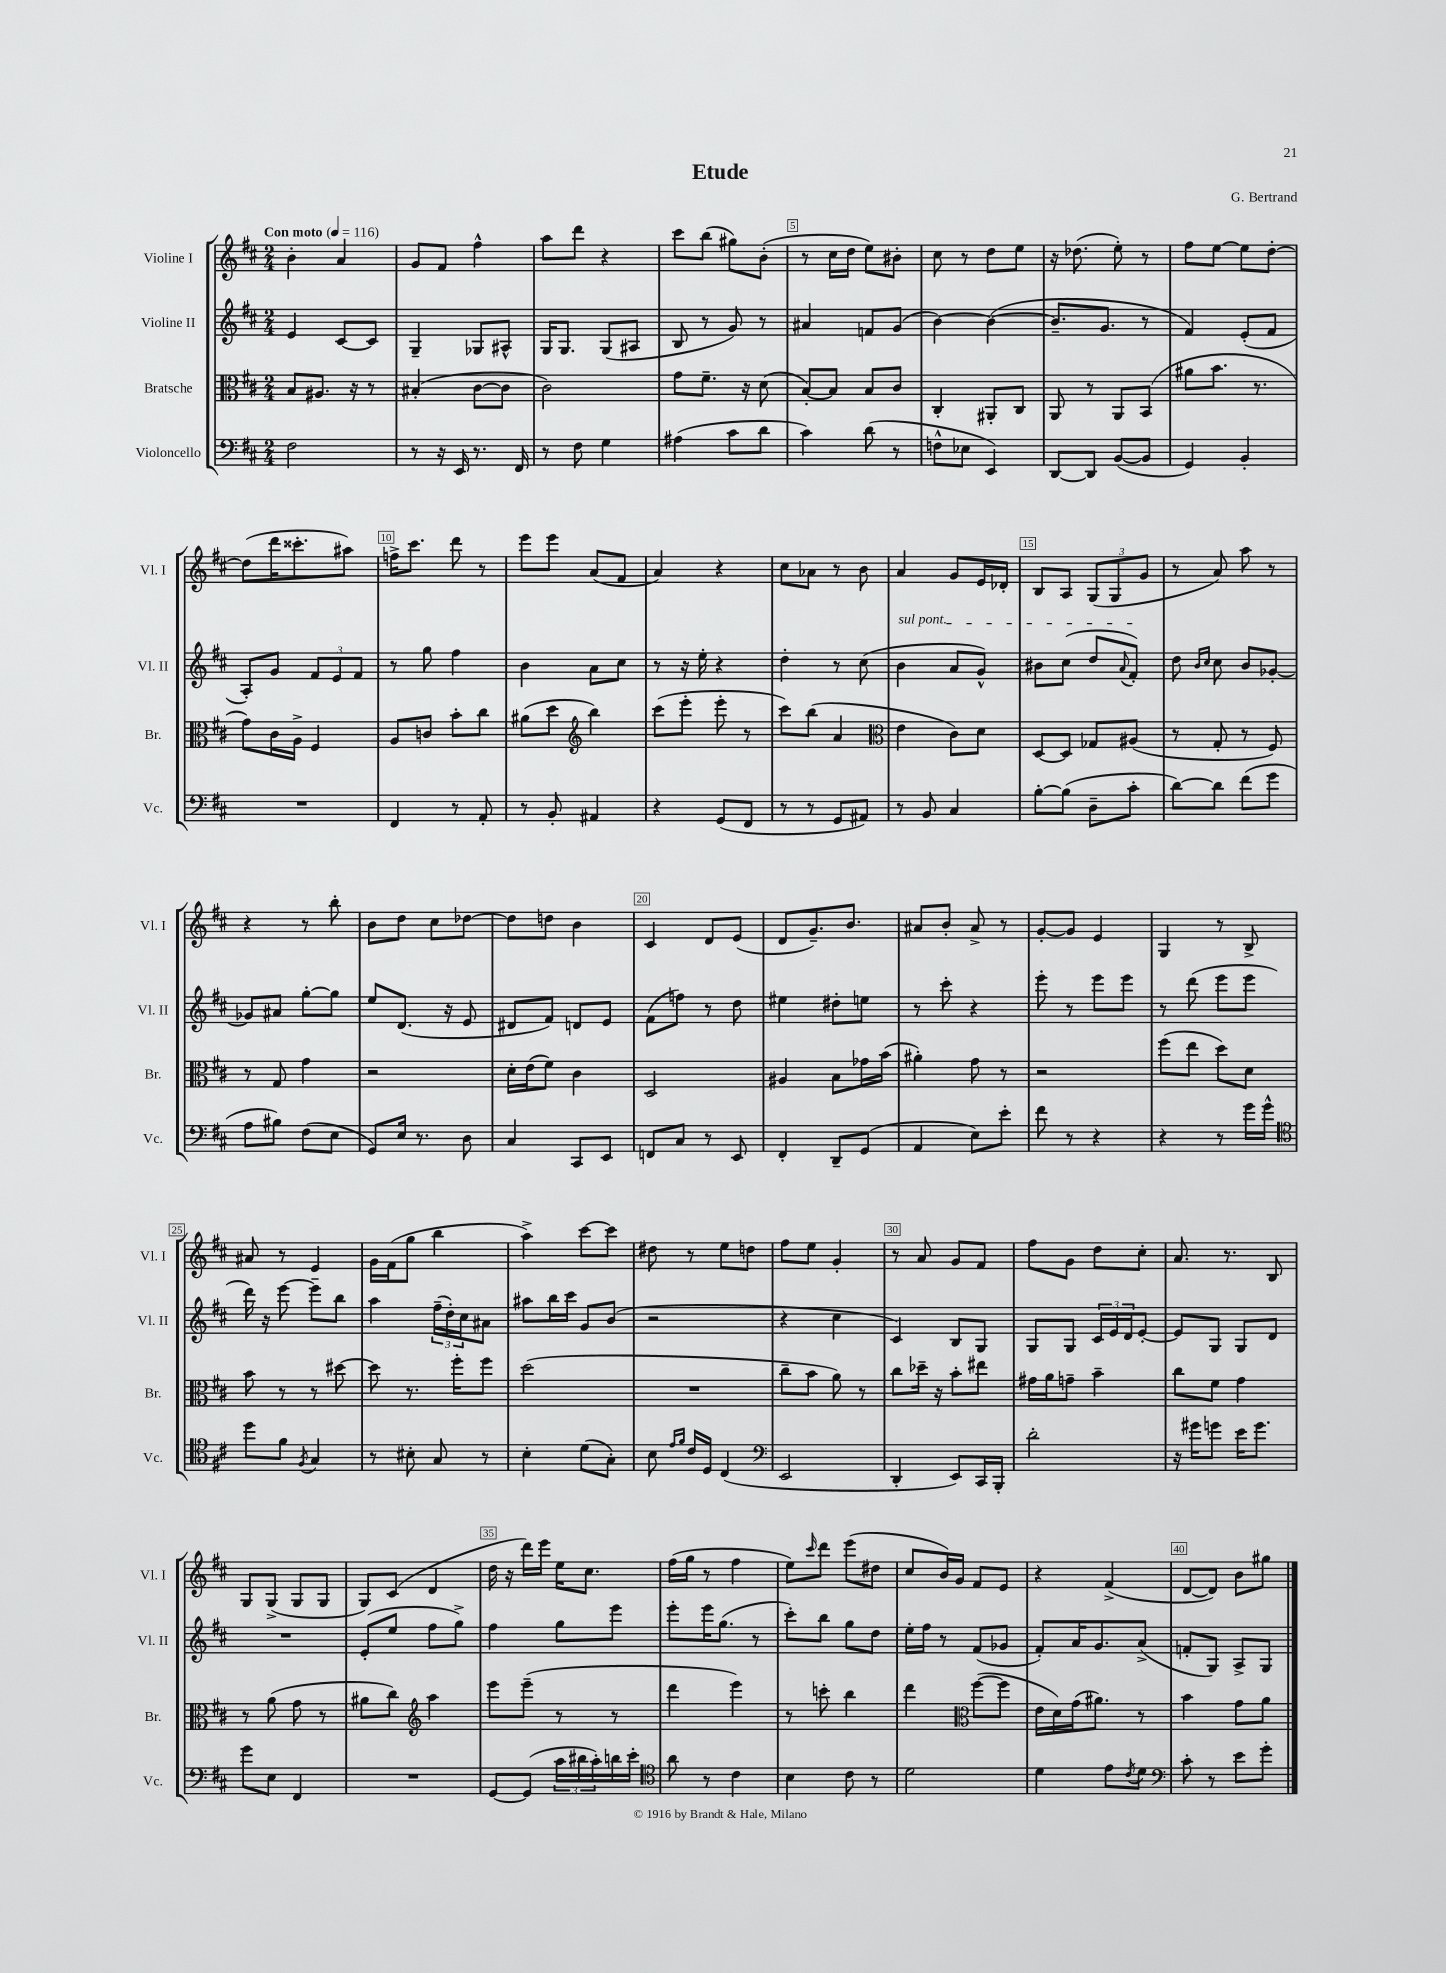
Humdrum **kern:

**kern	**kern	**kern	**kern
*staff4	*staff3	*staff2	*staff1
*clefF4	*clefC3	*clefG2	*clefG2
*k[f#c#]	*k[f#c#]	*k[f#c#]	*k[f#c#]
*M2/4	*M2/4	*M2/4	*M2/4
*MM116	*MM116	*MM116	*MM116
2F#\	8B/L	4e/	4b'\
.	8.A#/J	.	.
.	.	[8c#/L	4a/
.	16r	.	.
.	8r	8c#/]J	.
=	=	=	=
8r	(4B#'/	4G~/	8g/L
16r	.	.	8f#/J
16EE/	.	.	.
8.r	[8c#\L	8G-/L	4ff#^^\
.	8c#\]J	8A#^^/J	.
16FF#/	.	.	.
=	=	=	=
8r	2c#\)	16G/LK	8aa\L
.	.	8.G/J	.
8F#\	.	.	8ddd\J
4G\	.	(8G/L	4r
.	.	8A#/J	.
=	=	=	=
(4A#\	8g\L	8B/	8ccc#\L
.	8.f#~\J	8r	(8bb\J
8c#\L	.	8g/)	8gg#\L)
.	16r	.	.
8d\J	(8d\	8r	(8b'\J
=	=	=	=
4c#\)	[8B'/L)	4a#/	8r
.	8B/]J	.	16cc#\LL
.	.	.	16dd\JJ
(8d\	8B/L	8f/L	8ee\L)
8r	8c#/J	(8g/J	8b#'\J
=	=	=	=
8F^^\L	4C#'/	[4b\)	8cc#\
8E-\J	.	.	8r
4EE/)	8AA#'/L	(4b\_	8dd\L
.	8C#/J	.	8ee\J
=	=	=	=
[8DD/L	8AA/	8.b~/]L	16r
.	.	.	(8.dd-\
8DD/]J	8r	.	.
.	.	8.g/J	.
([8BB/L	8AA/L	.	8ee'\)
8BB/]J	(8BB/J	8r	8r
=	=	=	=
4GG/)	8a#\L	4f#/)	8ff#\L
.	8.b\J	.	[8ee\J
4BB'/	.	(8e'/L	8ee\]L
.	8.r	.	.
.	.	8f#/J	[8dd'\J
=	=	=	=
2r	8g\L)	8A'/L)	(8dd\]L
.	16c#\L	8g/J	16ddd\K
.	16A^\JJ	.	8.ccc##'\
.	4F#/	12f#/L	.
.	.	12e/	.
.	.	.	8aa#\J)
.	.	12f#/J	.
=	=	=	=
4FF#/	8A/L	8r	16ff^\LK
.	.	.	8.ccc#\J
.	8c/J	8gg\	.
8r	8b'\L	4ff#\	8ddd\
8AA'/	8cc#\J	.	8r
=	=	=	=
8r	(8a#\L	4b\	8eee\L
8BB'/	8dd\J	.	8eee\J
*	*clefG2	*	*
4AA#/	4bb\)	8a\L	(8a/L
.	.	8cc#\J	8f#/J
=	=	=	=
4r	(8ccc#\L	8r	4a/)
.	8eee'\J	16r	.
.	.	16ee'\	.
(8GG/L	8eee'\	4r	4r
8FF#/J	8r	.	.
=	=	=	=
8r	8ccc#\L)	4dd'\	8cc#\L
8r	(8bb\J	.	8a-\J
8GG/L	4a/	8r	8r
8AA#/J)	.	(8cc#\	8b\
=	=	=	=
*	*clefC3	*	*
8r	4e\	4b\	4a/
8BB/	.	.	.
4C#/	8c#\L)	8a/L	8g/L
.	8d\J	8g^^/J)	16e/L
.	.	.	16d-'/JJ
=	=	=	=
[8B'\L	[8D/L	8b#\L	8B/L
(8B\]J	8D/]J	(8cc#\J	8A/J
8D~\L	8G-/L	8dd/L	(12G/L
.	.	.	12G/
.	.	8qqa/	.
8c#'\J	(8A#/J	8f#'/J)	.
.	.	.	12g/J
=	=	=	=
[8d\L)	8r	8dd\	8r
.	.	16qqb/LL	.
.	.	16qqcc#/JJ	.
8d\]J	8G'/	8cc#\	8a/)
(8f#\L	8r	8b/L	8aa\
8g\J	8F#/)	[8g-'/J	8r
=	=	=	=
8A\L	8r	8g-/]L	4r
8B#\J)	8G/	8a#/J	.
(8F#\L	4g\	[8gg'\L	8r
8E\J	.	8gg\]J	8bb'\
=	=	=	=
8GG/L)	2r	8ee/L	8b\L
16E/Jk	.	(8.d/J	8dd\J
8.r	.	.	.
.	.	.	8cc#\L
.	.	16r	.
8D\	.	8e/	[8dd-\J
=	=	=	=
4C#/	16d'\LL	8d#/L	8dd-\]L
.	(16e\J	.	.
.	8f#\J)	8f#/J)	8dd\J
8CC#/L	4c#\	8d/L	4b\
8EE/J	.	8e/J	.
=	=	=	=
8FF/L	2D/	(8f#\L	4c#/
8C#/J	.	8ff\J)	.
8r	.	8r	8d/L
8EE/	.	8dd\	(8e/J
=	=	=	=
4FF#'/	4A#/	4ee#\	8d/L
.	.	.	8.g~/)
8DD~/L	8B\L	8dd#'\L	.
.	.	.	8.b/J
(8GG/J	16g-\L	8ee\J	.
.	(16b\JJ	.	.
=	=	=	=
4AA/	4a#'\)	8r	8a#/L
.	.	8ccc#'\	8b'/J
8E\L)	8g\	4r	8a#^/
8e'\J	8r	.	8r
=	=	=	=
8f#\	2r	8eee'\	[8g'/L
8r	.	8r	8g/]J
4r	.	8eee\L	4e/
.	.	8eee\J	.
=	=	=	=
4r	(8ff#\L	8r	4G/
.	8ee\J	(8ddd\	.
8r	8dd\L)	8eee\L	8r
16g\LL	8d\J	8eee\J	8B^/
16g^^\JJ	.	.	.
=	=	=	=
*clefC4	*	*	*
8dd\L	8b\	16ddd\)	8a#/
.	.	16r	.
8f#\J	8r	[8eee\	8r
8qF#/	.	.	.
4G/	8r	8eee~\]L	4e/
.	[8dd#\	8bb\J	.
=	=	=	=
8r	8dd#\]	4aa\	16g\LL
.	.	.	(16f#\J
8B#'\	8.r	.	8gg\J
8G/	.	(24ff#~\LL	4bb\
.	.	24dd'\)	.
.	16ff#'\LK	.	.
.	.	24cc#\J	.
8r	8ff#\J	8a#\J	.
=	=	=	=
4B'\	(2dd\	8aa#\L	4aa^\)
.	.	16bb\L	.
.	.	16ccc#\JJ	.
(8d\L	.	8g/L	[8ccc#\L
8G'\J)	.	(8b/J	8ccc#\]J
=	=	=	=
8B\	2r	2r	8dd#\
16qqe/LL	.	.	.
16qqf#/JJ	.	.	.
16c#/LL	.	.	8r
16D/JJ	.	.	.
(4C#/	.	.	8ee\L
.	.	.	8dd\J
=	=	=	=
*clefF4	*	*	*
2EE/	8cc#~\L	4r	8ff#\L
.	8b\J	.	8ee\J
.	8a\)	4cc#\	4g'/
.	8r	.	.
=	=	=	=
4DD'/	8cc#\L	4c#/)	8r
.	16dd-~\Jk	.	8a/
.	16r	.	.
8EE/L)	8b'\L	8B/L	8g/L
16CC#/L	8ee#\J	8G/J	8f#/J
16BBB'/JJ	.	.	.
=	=	=	=
2d'\	16g#\LL	8G/L	8ff#\L
.	16a\J	.	.
.	8g~\J	8G/J	8g\J
.	4b~\	24c#/LL	8dd\L
.	.	24e/	.
.	.	24d/J	.
.	.	[8e'/J	8cc#'\J
=	=	=	=
16r	8cc#\L	8e/]L	8.a/
16g#\LK	.	.	.
8g\J	8f#\J	8G/J	.
.	.	.	8.r
16e\LK	4g\	8G/L	.
8.g\J	.	.	.
.	.	8d/J	8B/
=	=	=	=
8g\L	8r	2r	8G/L
8E\J	(8a\	.	(8G^/J
4FF#/	8g\	.	8G/L
.	8r	.	8G/J
=	=	=	=
2r	8a#\L	(8e'/L	8G/L)
.	8cc#\J)	8ee/J	(8c#/J
*	*clefG2	*	*
.	4aa\	8ff#\L	4d/
.	.	8gg^\J)	.
=	=	=	=
[8GG/L	8eee\L	4ff#\	16dd\
.	.	.	16r
(8GG/]J	(8eee~\J	.	16ddd\LL)
.	.	.	16eee\JJ
24c#\LL	8r	8gg\L	16ee\LK
24d#\	.	.	.
.	.	.	8.cc#\J
24c#'\)	.	.	.
16d\	8r	8eee\J	.
16e'\JJ	.	.	.
=	=	=	=
*clefC4	*	*	*
8a\	4ddd\	8eee'\L	(16ff#\LL
.	.	.	16gg\JJ
8r	.	16eee\K	8r
.	.	(8.gg\J	.
4c#\	4eee\)	.	4ff#\
.	.	8r	.
=	=	=	=
4B\	8r	8ccc#'\L)	8ee\L)
.	.	.	16qqccc#/
.	8ccc'\	8bb\J	8ddd\J
8c#\	4bb\	8gg\L	(8eee\L
8r	.	8dd\J	8dd#\J
=	=	=	=
2d\	4ddd\	16ee'\LL	8cc#/L
.	.	16ff#\JJ	.
.	.	8r	16b/L)
.	.	.	16g/JJ
*	*clefC3	*	*
.	([8ff#\L	(8f#/L	8f#/L
.	8ff#\]J	8g-/J	8e/J
=	=	=	=
4d\	16e\LL	8f#'/L)	4r
.	16d\)	.	.
.	(16g\J	16a/K	.
.	8.a#\J)	8.g/	.
8e\L	.	.	(4f#^/
8qc#/	.	.	.
8d\J	8r	(8a^/J	.
=	=	=	=
*clefF4	*	*	*
8c#'\	4b\	8f'/L	[8d/L
8r	.	8G/J)	8d/]J)
8e\L	8g\L	8A^/L	8b\L
8g'\J	8a\J	8G/J	8gg#\J
==	==	==	==
*-	*-	*-	*-
